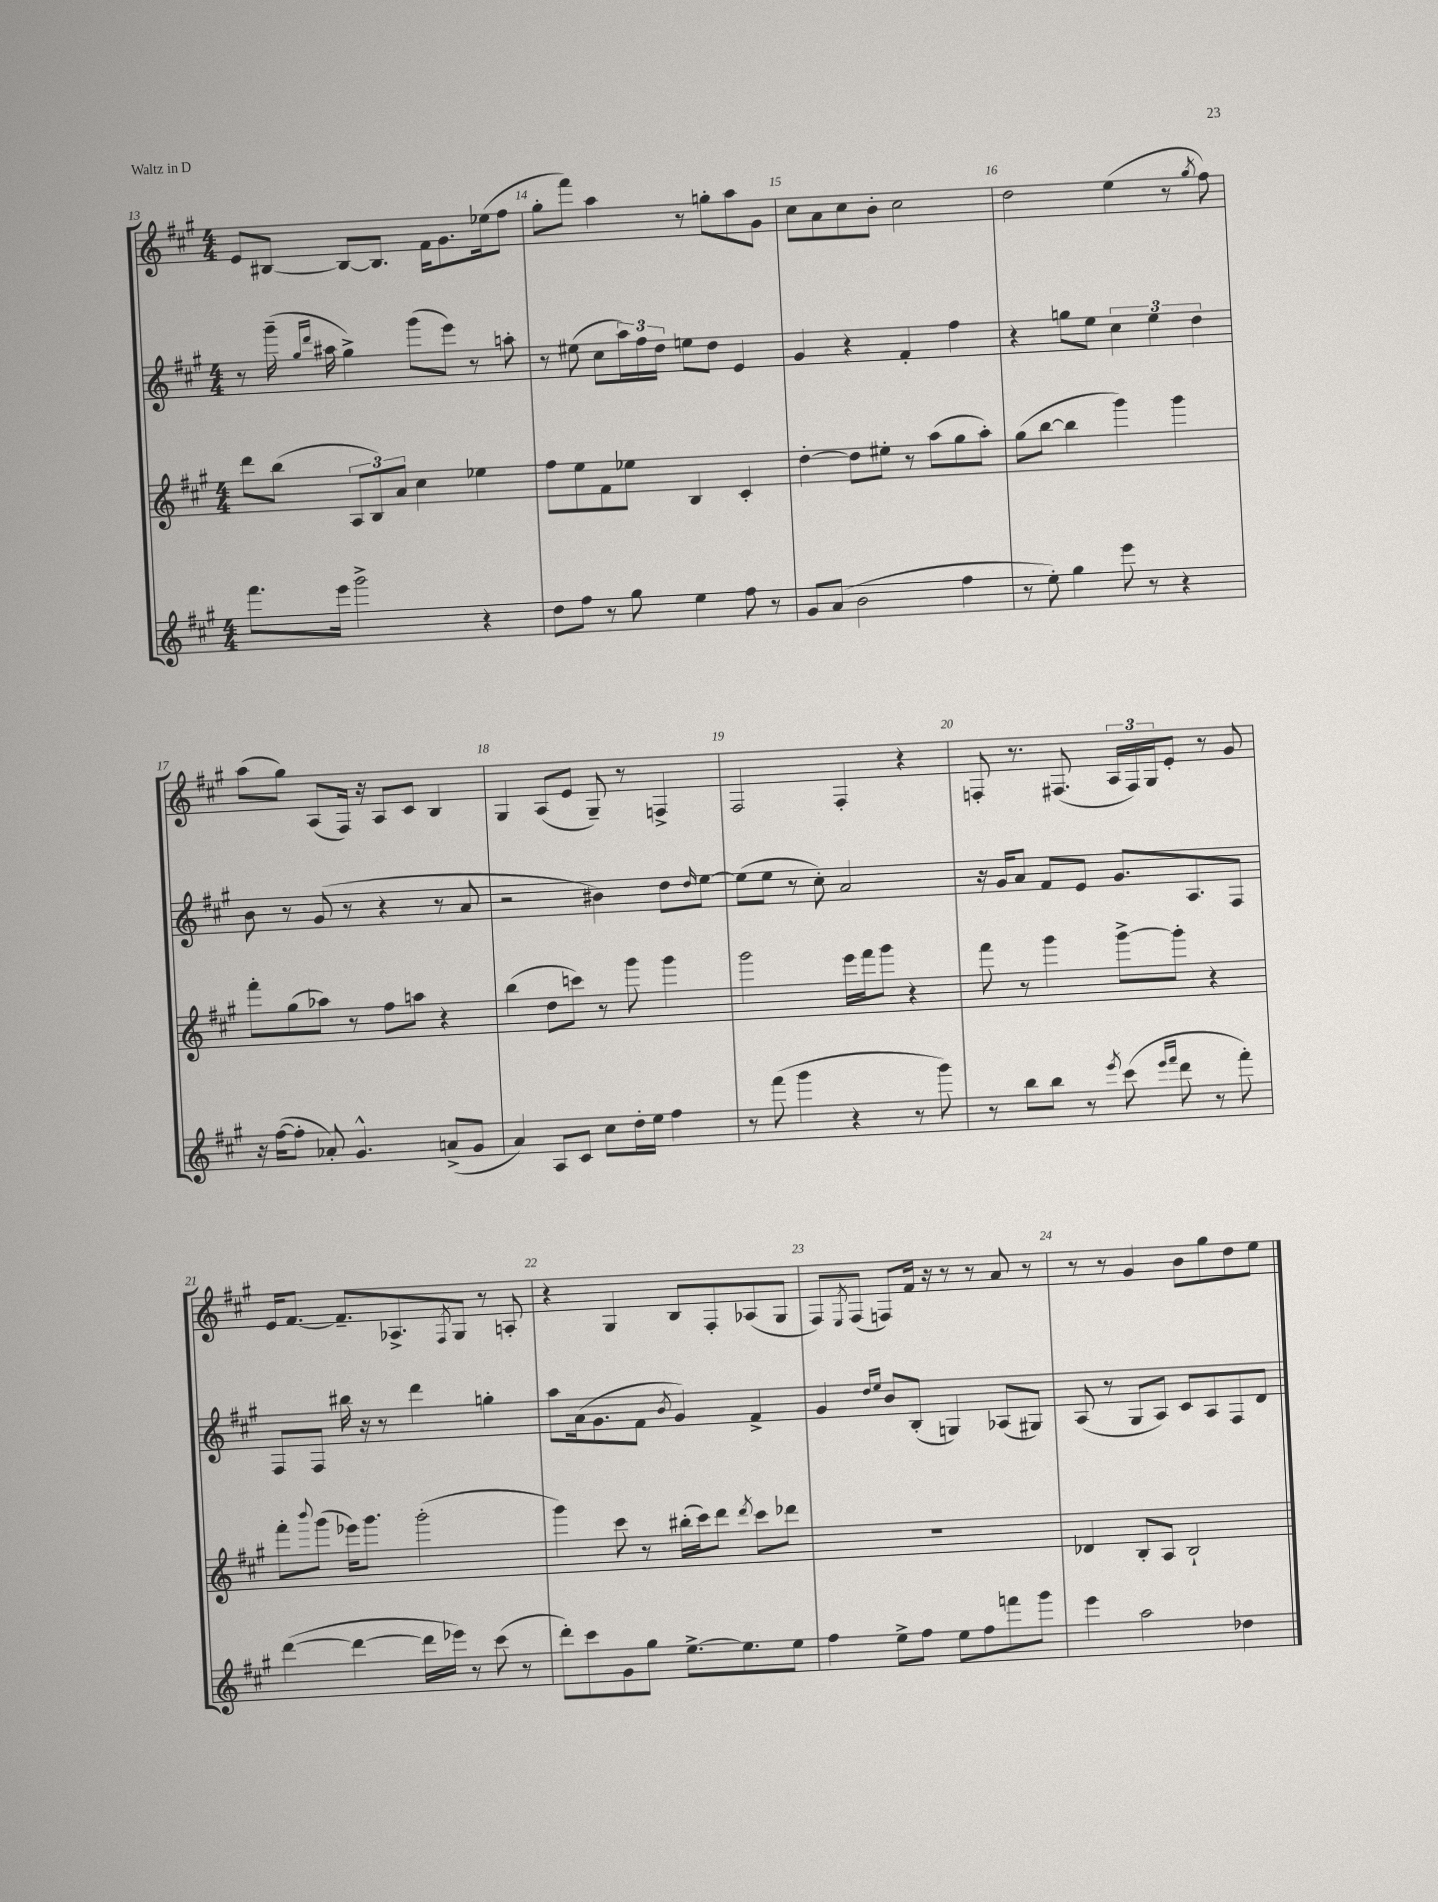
<<
\new StaffGroup <<
\new Staff = "s0" {
    \clef treble \key a \major \numericTimeSignature \time 4/4
    e'8 bis8~ bis8~ bis8. fis'16 gis'8. ees''16( fis''8 |
    gis''8-. fis'''8) a''4 r8 g''8-. a''8 gis'8 |
    cis''8 a'8 cis''8 b'8-. cis''2 |
    d''2 e''4( r8 \acciaccatura { gis''8 } fis''8) |
    a''8( gis''8) a8( fis16) r16 a8 cis'8 b4 |
    gis4 a8( e'8 gis8--) r8 f4-> |
    fis2 fis4-. r4 |
    f8-. r8. fis8.( \tuplet 3/2 { a16 fis16) gis16 } e'8-. r8 gis'8 |
    e'16 fis'8.~ fis'8.-- aes8.-> \acciaccatura { fis8 } gis8 r8 a8-. |
    r4 gis4 b8 fis8-. aes8( gis8 |
    fis8) \acciaccatura { e8 } fis8( f8) fis'16 r16 r8 r8 a'8 r8 |
    r8 r8 gis'4 b'8 gis''8 d''8 e''8 \bar "|." |
}
\new Staff = "s1" {
    \clef treble \key a \major \numericTimeSignature \time 4/4
    r8 gis'''16--( \grace { gis''16 d'''16 } ais''16 gis''4->) gis'''8( e'''8) r8 a''8-. |
    r8 eis''8( cis''8 \tuplet 3/2 { a''16) fis''16 d''16 } e''8 d''8 e'4 |
    gis'4 r4 fis'4-. fis''4 |
    r4 g''8 e''8 \tuplet 3/2 { cis''4 e''4 d''4 } |
    b'8 r8 gis'8( r8 r4 r8 a'8 |
    r2 bis'4) d''8 \grace { d''16 } e''8~ |
    e''8( e''8 r8 cis''8-.) a'2 |
    r16 gis'16 a'8 fis'8 e'8 gis'8. a8. fis8 |
    fis8 fis8 bis''16 r16 r8 d'''4 g''4-. |
    a''8 a'16( gis'8. fis'8 \acciaccatura { b'8 } gis'4) fis'4-> |
    gis'4 \grace { d''16 e''16 } b'8 b8-.( g4) aes8( gis8) |
    a8( r8 gis8 a8) cis'8 a8 fis8 d'8 \bar "|." |
}
\new Staff = "s2" {
    \clef treble \key a \major \numericTimeSignature \time 4/4
    d'''8 b''8( \tuplet 3/2 { a8 b8) a'8 } cis''4 ees''4 |
    fis''8 e''8 fis'8 ees''8 b4 cis'4-. |
    d''4~-. d''8 eis''8-. r8 a''8( gis''8 a''8-.) |
    gis''8( b''8~ b''4 gis'''4) gis'''4 |
    fis'''8-. gis''8( aes''8) r8 fis''8 a''8 r4 |
    b''4( d''8 c'''8) r8 gis'''8 gis'''4 |
    gis'''2 e'''16 fis'''16 gis'''8 r4 |
    fis'''8 r8 gis'''4 gis'''8~-> gis'''8-. r4 |
    fis'''8-. \appoggiatura { b'''8 } gis'''8( ees'''16) gis'''8. gis'''2-.( |
    gis'''4) cis'''8 r8 bis''16-.( cis'''16) d'''8 \acciaccatura { d'''8 } cis'''8 des'''8 |
    R1 |
    des'4 b8-. a8 b2-! \bar "|." |
}
\new Staff = "s3" {
    \clef treble \key a \major \numericTimeSignature \time 4/4
    fis'''8. e'''16 gis'''2-> r4 |
    d''8 fis''8 r8 gis''8 e''4 fis''8 r8 |
    gis'8 a'8( b'2 fis''4 |
    r8 e''8-.) gis''4 e'''8 r8 r4 |
    r16 fis''16~( fis''8-. aes'8-.) gis'4.-^ a'8->( gis'8 |
    a'4) a8 cis'8 cis''8 d''16-. e''16 fis''4 |
    r8 fis'''8( gis'''4 r4 r8 gis'''8) |
    r8 b''8 b''8 r8 \acciaccatura { e'''8 } cis'''8( \grace { e'''16 fis'''16 } d'''8 r8 fis'''8-.) |
    d'''4~( d'''4~ d'''16 ees'''16) r8 cis'''8( r8 |
    d'''8-.) cis'''8 gis'8 gis''8 e''8.~-> e''8. e''8 |
    fis''4 e''8-> fis''8 e''8 fis''8 f'''8 gis'''8 |
    e'''4 a''2 des''4 \bar "|." |
}
>>
>>
\layout { \context { \Score currentBarNumber = #13 \override BarNumber.break-visibility = ##(#f #t #t) barNumberVisibility = #all-bar-numbers-visible } }
